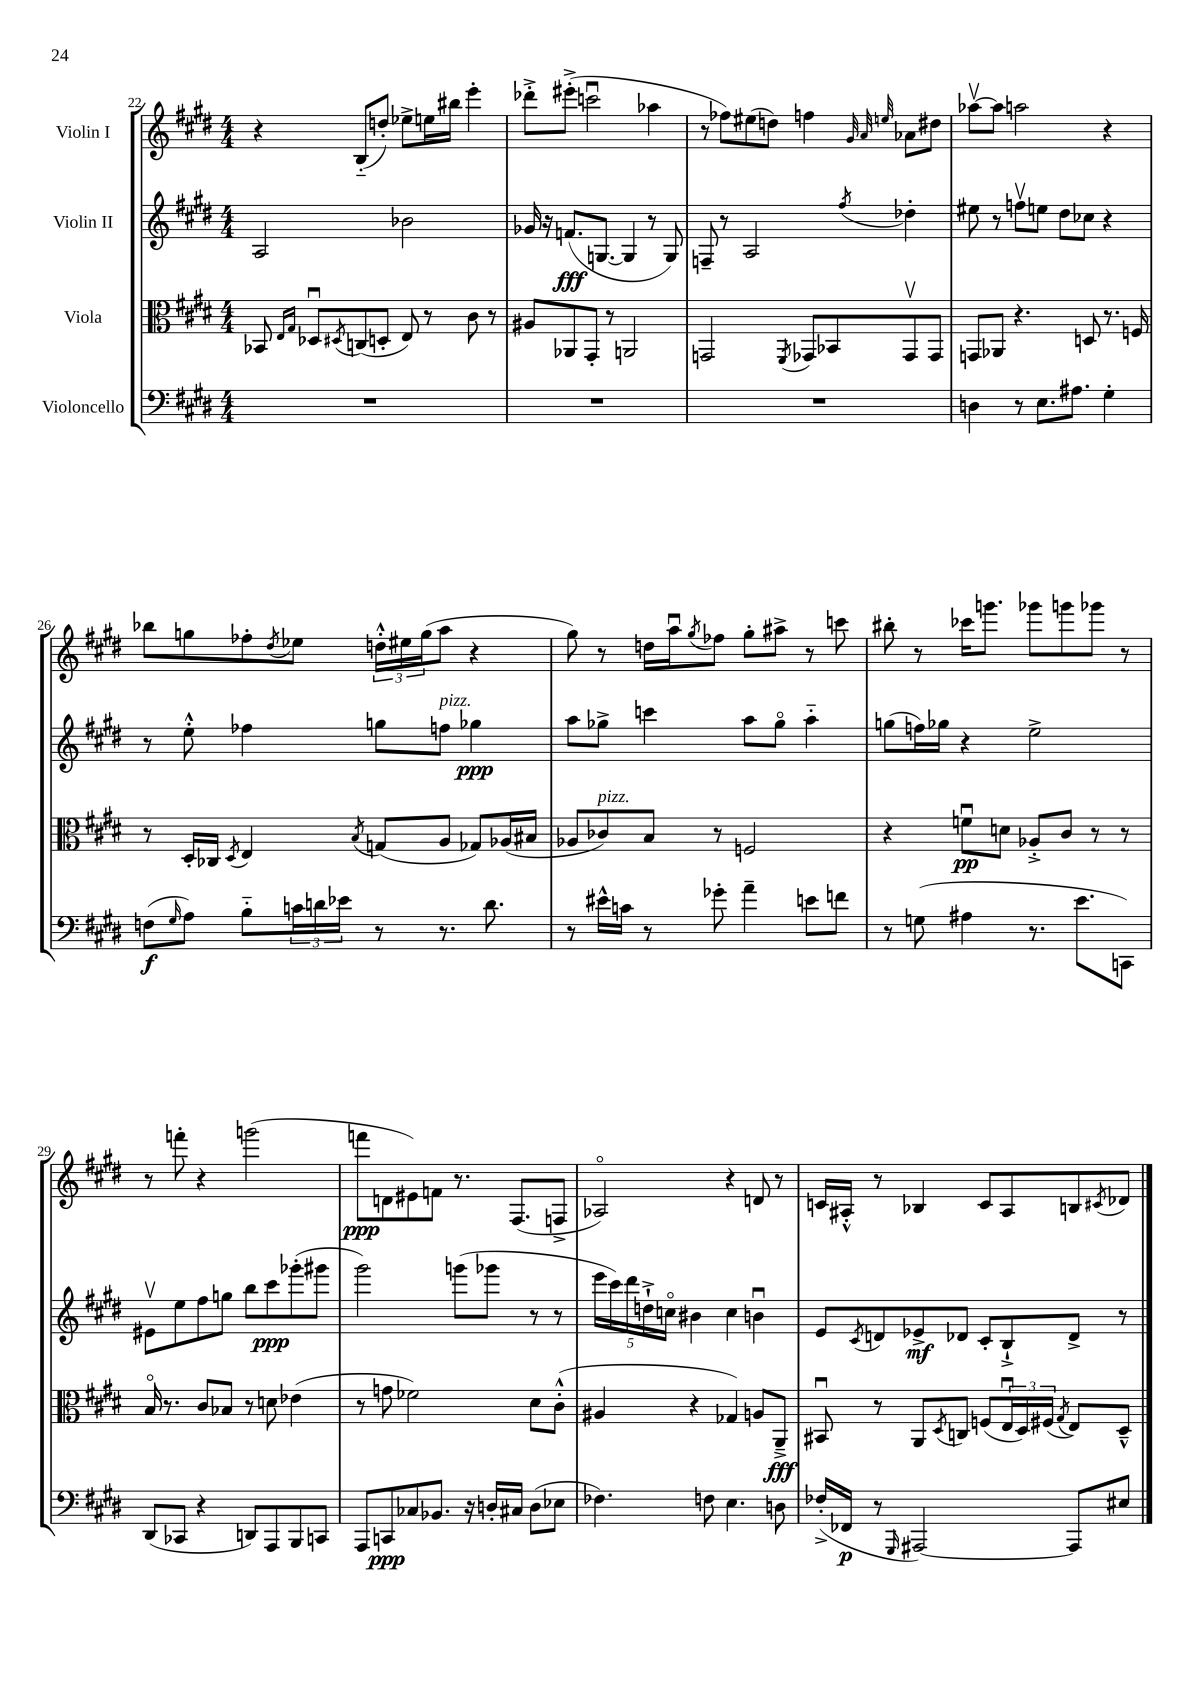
<<
\new StaffGroup <<
\new Staff = "s0" \with { instrumentName = "Violin I" } {
    \clef treble \key e \major \numericTimeSignature \time 4/4
    r4 b8-_( d''8-.) ees''8-> e''16 bis''16 e'''4-. |
    des'''8-.-> eis'''8-.->( c'''2\downbow aes''4 |
    r8 fes''8) eis''8( d''8) f''4 \grace { gis'32 a'32 e''32 } aes'8 dis''8 |
    aes''8~\upbow aes''8 a''2 r4 |
    bes''8 g''8 fes''8-. \acciaccatura { dis''8 } ees''8 \tuplet 3/2 { d''16-.-^ eis''16 g''16( } a''8 r4 |
    gis''8) r8 d''16 a''16\downbow \acciaccatura { gis''8 } fes''8 gis''8-. ais''8-> r8 c'''8 |
    bis''8-. r8 ces'''16 g'''8. ges'''8 g'''8 ges'''8 r8 |
    r8 f'''8-. r4 g'''2( |
    f'''8\ppp d'8 eis'8) f'8 r8. fis8.( f8-> |
    aes2\flageolet) r4 d'8 r8 |
    c'16 ais16-.-^ r8 bes4 c'8 ais8 b8 \acciaccatura { cis'8 } des'8 \bar "|." |
}
\new Staff = "s1" \with { instrumentName = "Violin II" } {
    \clef treble \key e \major \numericTimeSignature \time 4/4
    a2 bes'2 |
    ges'16 r16 f'8.\fff( g8.~ g4 r8 g8) |
    f8-- r8 a2 \acciaccatura { fis''8 } des''4-. |
    eis''8 r8 f''8\upbow e''8 dis''8 ces''8 r4 |
    r8 e''8-.-^ fes''4 g''8 f''8^\markup { \italic "pizz." } ges''4\ppp |
    a''8 ges''8-> c'''4 a''8 ges''8\flageolet a''4-_ |
    g''8( f''16) ges''16 r4 e''2-> |
    eis'8\upbow e''8 fis''8 g''8 b''8 cis'''8\ppp ges'''8-.( gis'''8 |
    gis'''2) g'''8( ges'''8 r8 r8 |
    \tuplet 5/4 { e'''16 cis'''16) dis'''16 d''16-!-> c''16\flageolet } bis'4 c''4 b'4\downbow |
    e'8 \acciaccatura { cis'8 } d'8 ees'8->\mf des'8 cis'8-. b8-!-> des'8-> r8 \bar "|." |
}
\new Staff = "s2" \with { instrumentName = "Viola" } {
    \clef alto \key e \major \numericTimeSignature \time 4/4
    bes,8 \grace { e16 gis16 } des8\downbow \acciaccatura { dis8 } c8( d8-. e8) r8 cis'8 r8 |
    ais8 aes,8 gis,8-. r8 a,2 |
    g,2 \acciaccatura { fis,8 } ges,8 bes,8 ges,8\upbow ges,8 |
    g,8 aes,8 r4. d8 r8. f16 |
    r8 dis16-. ces16 \acciaccatura { dis8 } e4 \acciaccatura { b8 } g8( a8 ges8) aes16( bis16 |
    aes8 ces'8^\markup { \italic "pizz." }) b8 r8 f2 |
    r4 f'8\downbow\pp d'8 aes8-.-> cis'8 r8 r8 |
    b16\flageolet r8. cis'8 bes8 r8 d'8 ees'4( |
    r8 g'8 fes'2) dis'8 cis'8-.-^( |
    ais4 r4 ges4) a8 a,8--->\fff |
    bis,8\downbow r8 a,8 \acciaccatura { dis8 } c8 f8( \tuplet 3/2 { e16\downbow dis16) fis16( } \acciaccatura { gis8 } e8) dis8---^ \bar "|." |
}
\new Staff = "s3" \with { instrumentName = "Violoncello" } {
    \clef bass \key e \major \numericTimeSignature \time 4/4
    R1 |
    R1 |
    R1 |
    d4 r8 e8. ais8. gis4-. |
    f8\f( \grace { gis16 } a8) b8-_ \tuplet 3/2 { c'16 d'16 ees'16 } r8 r8. d'8. |
    r8 eis'16-^ c'16 r8 ges'8-. a'4-- e'8 f'8 |
    r8 g8( ais4 r8. e'8. c,8) |
    dis,8( ces,8 r4 d,8) a,,8 b,,8 c,8 |
    a,,8 c,8\ppp ces8 bes,8. r16 d16-. cis16 d8( ees8 |
    fes4.) f8 e4. d8 |
    fes16-.->( fes,16\p r8 \grace { gis,,16 } ais,,2~) ais,,8 eis8 \bar "|." |
}
>>
>>
\layout { \context { \Score currentBarNumber = #22 } }
